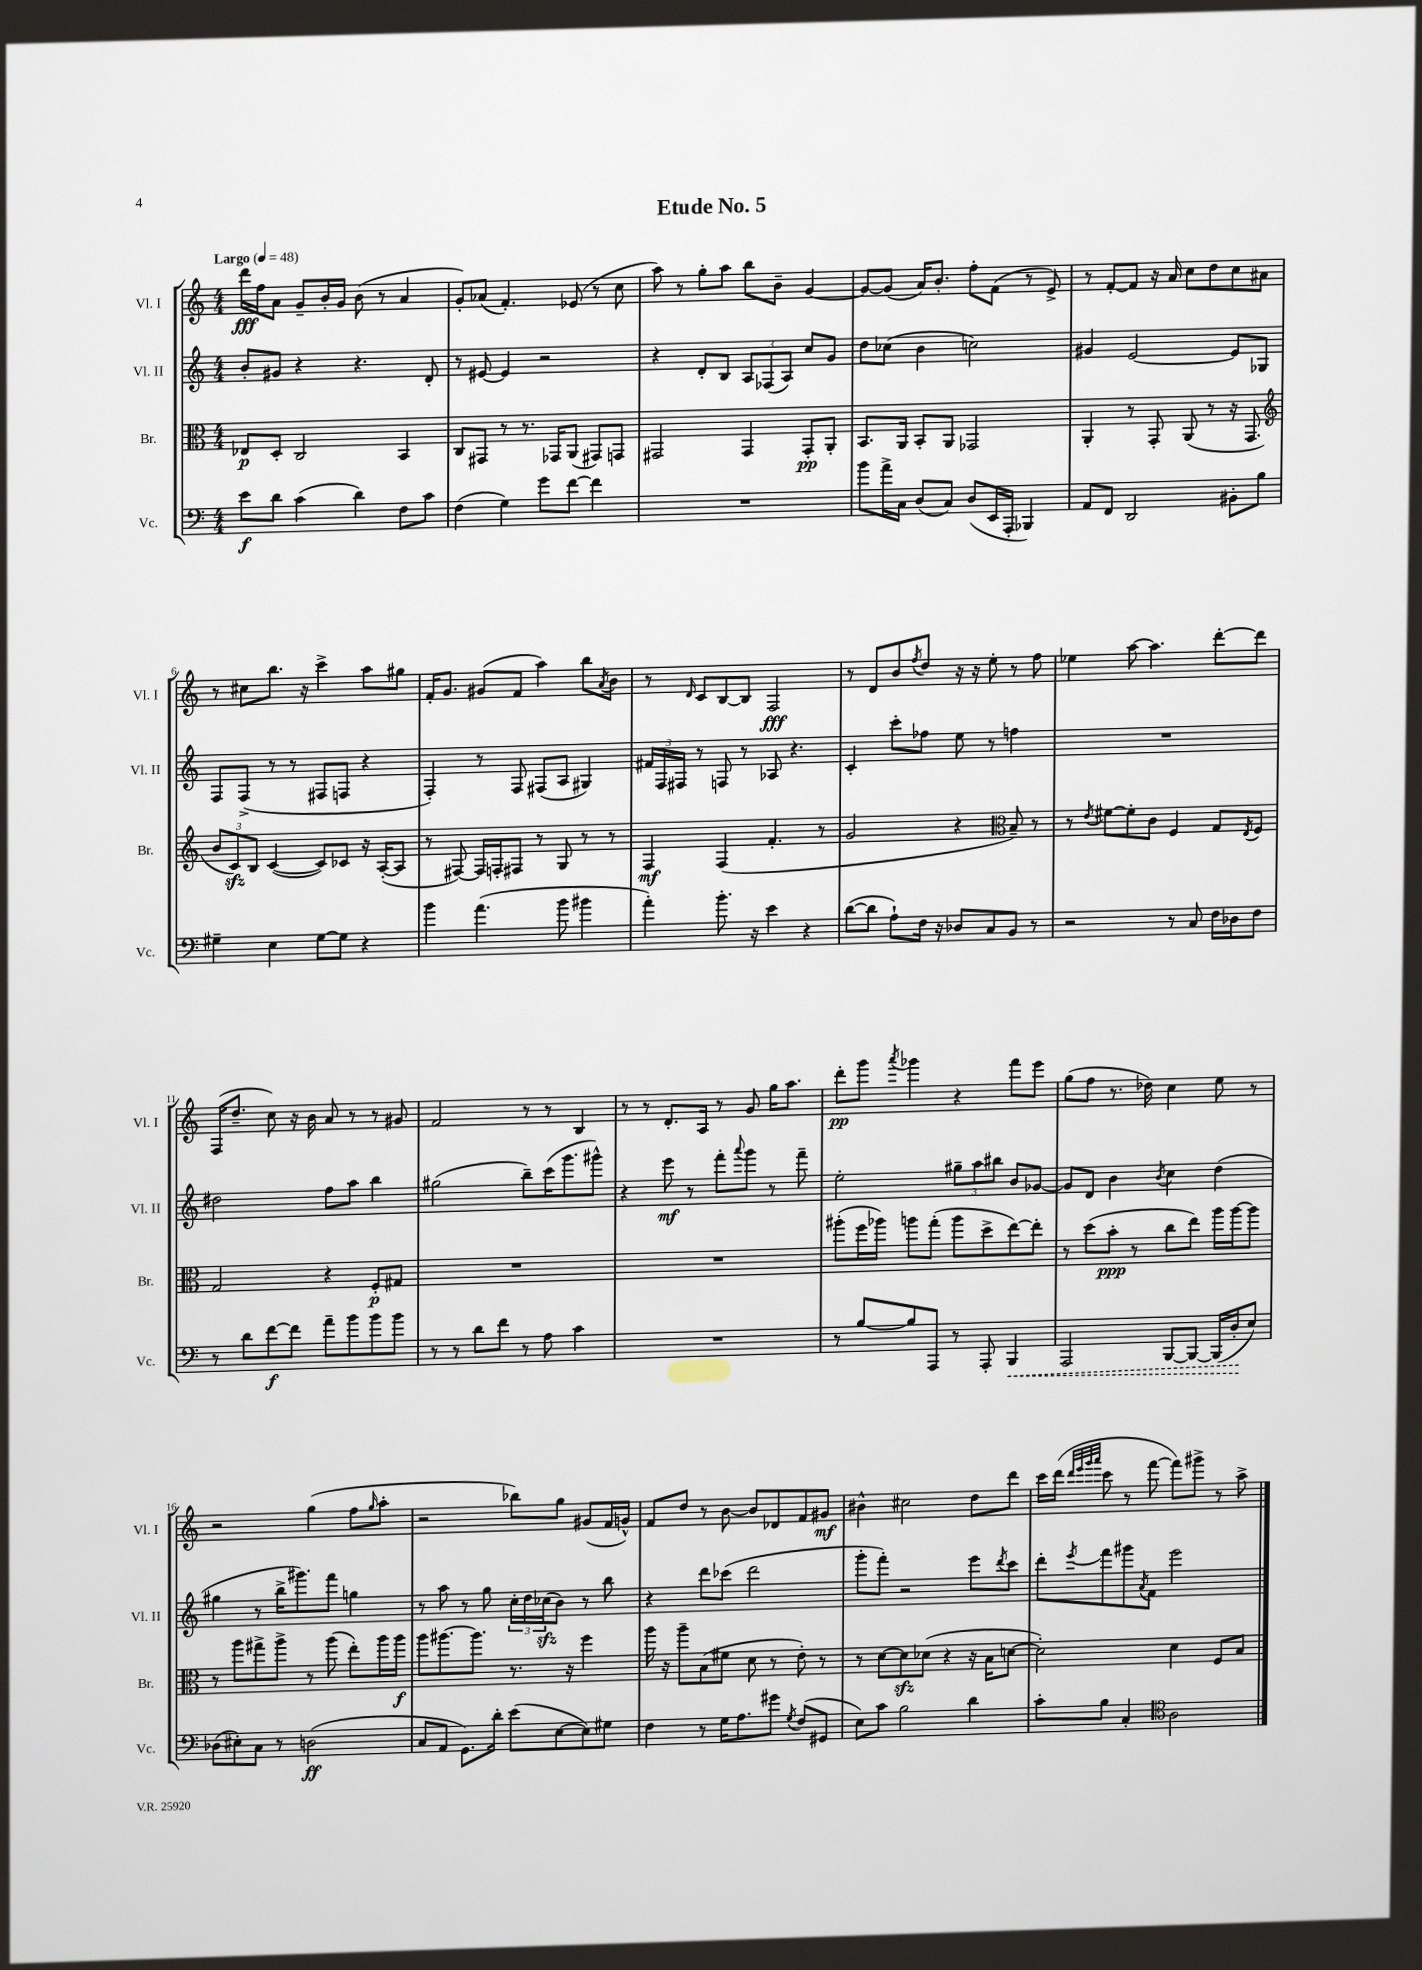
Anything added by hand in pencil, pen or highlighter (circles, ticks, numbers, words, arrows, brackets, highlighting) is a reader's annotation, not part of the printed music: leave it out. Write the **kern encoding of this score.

**kern	**kern	**kern	**kern
*staff4	*staff3	*staff2	*staff1
*clefF4	*clefC3	*clefG2	*clefG2
*k[]	*k[]	*k[]	*k[]
*M4/4	*M4/4	*M4/4	*M4/4
*MM48	*MM48	*MM48	*MM48
8e	8E-	8b'	16ddd
.	.	.	16ff
8d	8D'	8g#	8a
(4c	2C	4r	8g~
.	.	.	16b'
.	.	.	16g
4d)	.	4.r	(8b
.	.	.	8r
8F	4BB	.	4a
8c	.	8d'	.
=	=	=	=
(4F	8C	8r	8g')
.	8GG#	[8e#	(8a-
4G)	8r	4e#]	4.f')
.	8.r	.	.
8g	.	2r	.
.	16GG-	.	.
[8f	(8AA	.	(8e-
4f]	8GG#)	.	8r
.	8GG	.	8cc
=	=	=	=
1r	2GG#	4r	8aa)
.	.	.	8r
.	.	8d'	8gg'
.	.	8B	8aa
.	4GG#	12A	8bb
.	.	(12F-	.
.	.	.	8b~
.	.	12A)	.
.	8GG#'	8cc	[4g
.	8AA'	8g	.
=	=	=	=
8b	8.BB	8dd	8g_
16a^	.	(8cc-	(8g]
16C	16AA	.	.
(8D	8BB'	4b	16a)
.	.	.	8.b'
8C)	8AA	.	.
(8D	2GG-	2cc)	8ff'
16EE	.	.	(8f
16AAA'	.	.	.
4BBB-)	.	.	8r
.	.	.	8e^)
=	=	=	=
8AA	4AA'	4g#	8r
8FF	.	.	[8f'
2DD	8r	[2e	8f]
.	8GG'	.	16r
.	.	.	16a
.	(8AA	.	8cc
.	8r	.	8dd
8BB#'	16r	8e]	8cc
.	8.GG	.	.
8B	.	8G-	8a#
=	=	=	=
*	*clefG2	*	*
4G#~	12b	8F	8r
.	12c)	.	.
.	.	(8F^	8cc#
.	12B	.	.
4E	([4c	8r	8.bb
.	.	8r	.
.	.	.	16r
[8G#	8c])	8F#	4ccc^
8G#]	8c-	8F	.
4r	16r	4r	8aa
.	([16A'	.	.
.	8A]	.	8gg#
=	=	=	=
4b	8r	4F')	16f'
.	.	.	8.g
.	[8F#)	.	.
(4.a	16F#]	8r	(8g#
.	16F'	.	.
.	8F#	8F	8f
.	8r	(8F#	4aa)
8b	8G	8A	.
4b#	8r	4G#)	8bb
.	.	.	8qa
.	8r	.	8b
=	=	=	=
4a')	4F	24f#	8r
.	.	24F	.
.	.	24F#	.
.	.	.	16qqd
.	.	8r	8c
8.b'	(4F	8F	[8B
.	.	8r	8B]
16r	.	.	.
4e	4.f'	8A-	2F
.	.	4.r	.
4r	.	.	.
.	8r	.	.
=	=	=	=
([8d	2g	4c'	8r
8d]	.	.	8d
8A`)	.	8ccc'	8b
.	.	.	8qff
16F	.	8ff-	8dd
16r	.	.	.
8D-	4r	8ee	16r
.	.	.	16r
8C	.	8r	8ee'
*	*clefC3	*	*
8BB	8B~)	4ff	8r
8r	8r	.	8ff
=	=	=	=
2r	8r	1r	4ee-
.	8qe	.	.
.	[8f#	.	.
.	8f#']	.	[8aa
.	8c	.	4.aa]
8r	4F	.	.
8C	.	.	.
16F	8G	.	[8ddd'
16D-	.	.	.
.	8qE	.	.
8F	8F	.	8ddd]
=	=	=	=
8r	2G	2dd#	(16F
.	.	.	8.dd~
8d	.	.	.
[8f	.	.	8cc)
8f]	.	.	16r
.	.	.	16b
8a~	4r	8ff	8a
8b	.	8aa	8r
8b	8F'	4bb	8r
8b	8G#	.	8g#
=	=	=	=
8r	1r	(2gg#	2f
8r	.	.	.
8d	.	.	.
8f	.	.	.
8r	.	8bb~)	8r
8A	.	(16ccc	8r
.	.	8.ggg	.
4c	.	.	4B
.	.	8ggg#^^)	.
=	=	=	=
1r	1r	4r	8r
.	.	.	8r
.	.	8eee	8.d'
.	.	8r	.
.	.	.	16A
.	.	8fff'	8r
.	.	8qqaaa	.
.	.	8ggg	8g
.	.	8r	16gg
.	.	.	8.aa
.	.	8fff~	.
=	=	=	=
8r	(8aa#'	2ee'	8ddd'
[8B	16ff	.	8ggg
.	16aa-)	.	.
.	.	.	8qaaa
8B]	8aa	.	4ggg-
8AAA	(8gg'	.	.
8r	8aa	12gg#~	4r
.	.	12aa	.
8AAA'	8dd^	.	.
.	.	12bb#	.
4BBB	[8ee)	8b	8fff
.	8ee']	[8g-	8eee
=	=	=	=
2AAA	8r	8g-]	(8gg
.	(8dd	8d	8ff
.	8b'	4b	8.r
.	8r	.	.
.	.	.	16dd-)
.	.	8qb	.
[8BBB	8cc	4cc	4cc
8BBB_	8ee)	.	.
(16BBB]	16aa	(4dd	8ee
16D'	[16aa	.	.
8E)	8aa]	.	8r
=	=	=	=
(8D-	8r	4gg#	2r
8E#')	8aa	.	.
8C	8gg#^	8r	.
8r	8aa^	16bb^	.
.	.	8.ggg#)	.
(2D	8r	.	(4gg
.	(8aa	8fff	.
.	8ee')	4gg	8ff
.	.	.	16qqgg
.	16aa	.	8aa'
.	16aa	.	.
=	=	=	=
8C	8aa	8r	2r
8AA	[8.aa#	8aa	.
8.GG)	.	8r	.
.	8.aa#]	.	.
.	.	8gg	.
16d'	.	.	.
(8e	8.r	24cc'	8bb-)
.	.	24dd	.
.	.	(24cc-	.
[8E	.	8b)	8gg
.	16r	.	.
8E])	4ff	8r	(8g#
8G#	.	8bb	16f
.	.	.	16g^^)
=	=	=	=
4F	16aa	4r	8f
.	16r	.	.
.	8aa~	.	8dd
8r	(8B	8ddd	8r
16G	8f#	(8ccc-	[8b
8.A	.	.	.
.	8d	2ddd	8b]
8g#	8r	.	8d-
8qG	.	.	.
(8F	8e')	.	8f
8GG#	8r	.	8g#
=	=	=	=
8E)	8r	8ggg'	4b#^^
8c	[8d	8fff')	.
2B	8d]	2r	2cc#
.	(8d-	.	.
.	4r	.	.
4d	16r	8eee	8dd
.	16B	.	.
.	.	8qddd	.
.	[8d	8ccc	8ddd
=	=	=	=
8c'	2d'])	8ddd'	16ccc
.	.	.	(16ddd
.	.	.	32qqddd
.	.	.	32qqeee
.	.	.	32qqggg
.	.	8qeee	32qqaaa
8B	.	8fff	8ccc
4C'	.	8ggg#	8r
.	.	8qa	.
.	.	8f	[8fff
*clefC4	*	*	*
2A	4d	2eee	8fff])
.	.	.	8ggg#^
.	8F	.	8r
.	8B	.	8aa^
==	==	==	==
*-	*-	*-	*-
